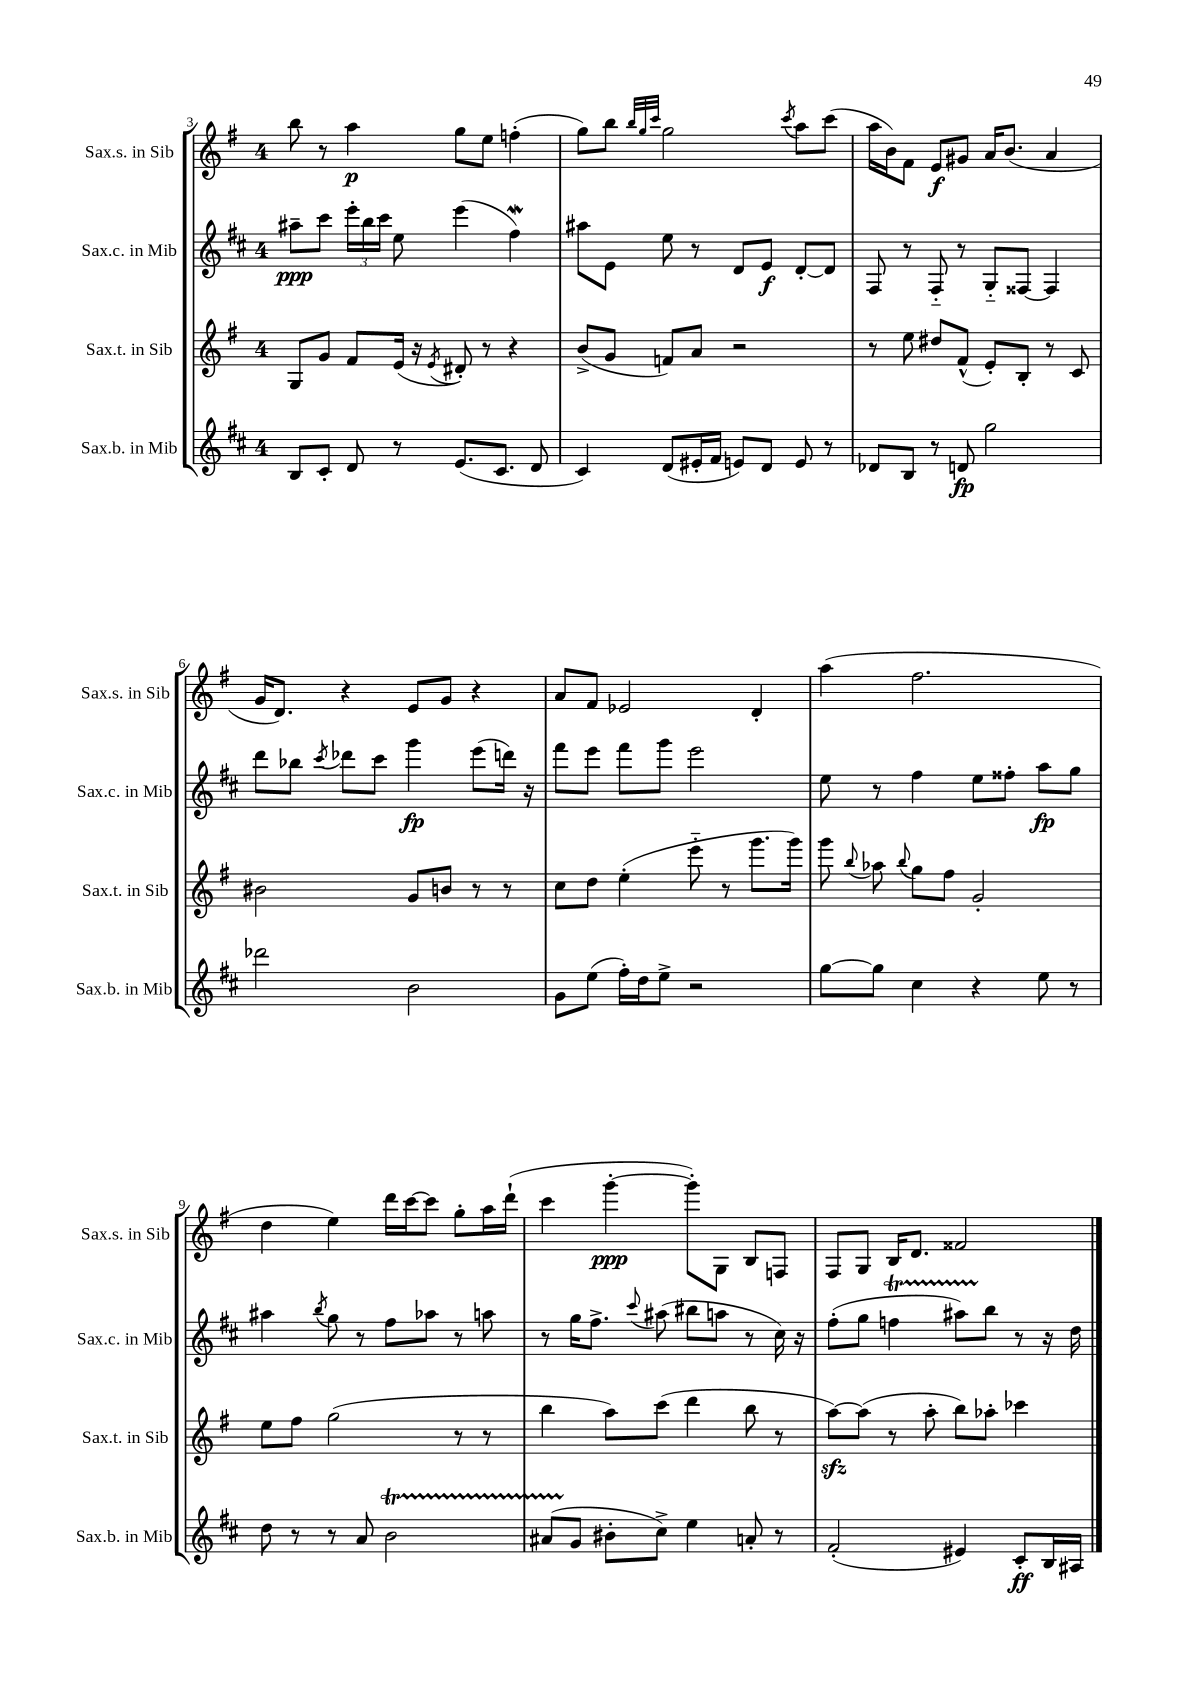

**kern	**kern	**kern	**kern
*staff4	*staff3	*staff2	*staff1
*clefG2	*clefG2	*clefG2	*clefG2
*k[f#c#]	*k[f#]	*k[f#c#]	*k[f#]
*M4/4	*M4/4	*M4/4	*M4/4
8B	8G	8aa#~	8bb
8c#'	8g	8ccc#	8r
8d	8f#	24eee'	4aa
.	.	24bb	.
.	.	24ccc#	.
8r	(16e	8ee	.
.	16r	.	.
.	8qe	.	.
(8.e	8d#')	(4eee	8gg
.	8r	.	8ee
8.c#	.	.	.
.	4r	4ff#)	(4ff'
8d	.	.	.
=	=	=	=
4c#)	(8b^	8aa#	8gg)
.	8g	8e	8bb
.	.	.	32qqbb
.	.	.	32qqgg
.	.	.	32qqccc
(8d	8f)	8ee	2gg
16e#'	8a	8r	.
16f#	.	.	.
8e)	2r	8d	.
8d	.	8e	.
.	.	.	8qccc
8e	.	[8d'	8aa
8r	.	8d]	(8ccc
=	=	=	=
8d-	8r	8F#	16aa
.	.	.	16b)
8B	8ee	8r	8f#
8r	8dd#	8F#'~	8e
8d	(8f#^^	8r	8g#
2gg	8e')	8G'~	16a
.	.	.	(8.b
.	8B'	[8F##	.
.	8r	4F##]	4a
.	8c	.	.
=	=	=	=
2ddd-	2b#	8ddd	16g
.	.	.	8.d)
.	.	8bb-	.
.	.	8qccc#	.
.	.	8ddd-	4r
.	.	8ccc#	.
2b	8g	4ggg	8e
.	8b	.	8g
.	8r	(8eee	4r
.	8r	16ddd)	.
.	.	16r	.
=	=	=	=
8g	8cc	8fff#	8a
(8ee	8dd	8eee	8f#
16ff#')	(4ee'	8fff#	2e-
16dd	.	.	.
8ee^	.	8ggg	.
2r	8eee'~	2eee	.
.	8r	.	.
.	8.ggg	.	4d'
.	16ggg)	.	.
=	=	=	=
[8gg	8ggg	8ee	(4aa
.	8qqbb	.	.
8gg]	8aa-	8r	.
.	8qqbb	.	.
4cc#	8gg	4ff#	2.ff#
.	8ff#	.	.
4r	2g'	8ee	.
.	.	8ff##'	.
8ee	.	8aa	.
8r	.	8gg	.
=	=	=	=
8dd	8ee	4aa#	4dd
8r	8ff#	.	.
.	.	8qbb	.
8r	(2gg	8gg	4ee)
8a	.	8r	.
2b	.	8ff#	16ddd
.	.	.	[16ccc
.	.	8aa-	8ccc]
.	8r	8r	8gg'
.	8r	8aa	16aa
.	.	.	(16ddd`
=	=	=	=
(8a#	4bb	8r	4ccc
8g	.	16gg	.
.	.	8.ff#^	.
8b#'	8aa)	.	[4ggg'
.	.	8qqccc#	.
8cc#^)	(8ccc	(8aa#	.
4ee	4ddd	8bb#	8ggg'])
.	.	8aa	8G
8a'	8bb	8r	8B
8r	8r	16cc#)	8F
.	.	16r	.
=	=	=	=
(2f#'	[8aa)	(8ff#'	8F#
.	(8aa]	8gg	8G
.	8r	4ff	16B
.	.	.	8.d
.	8aa'	.	.
4e#)	8bb)	8aa#)	2f##
.	8aa-'	8bb	.
8c#'	4ccc-	8r	.
16B	.	16r	.
16A#	.	16dd	.
==	==	==	==
*-	*-	*-	*-
